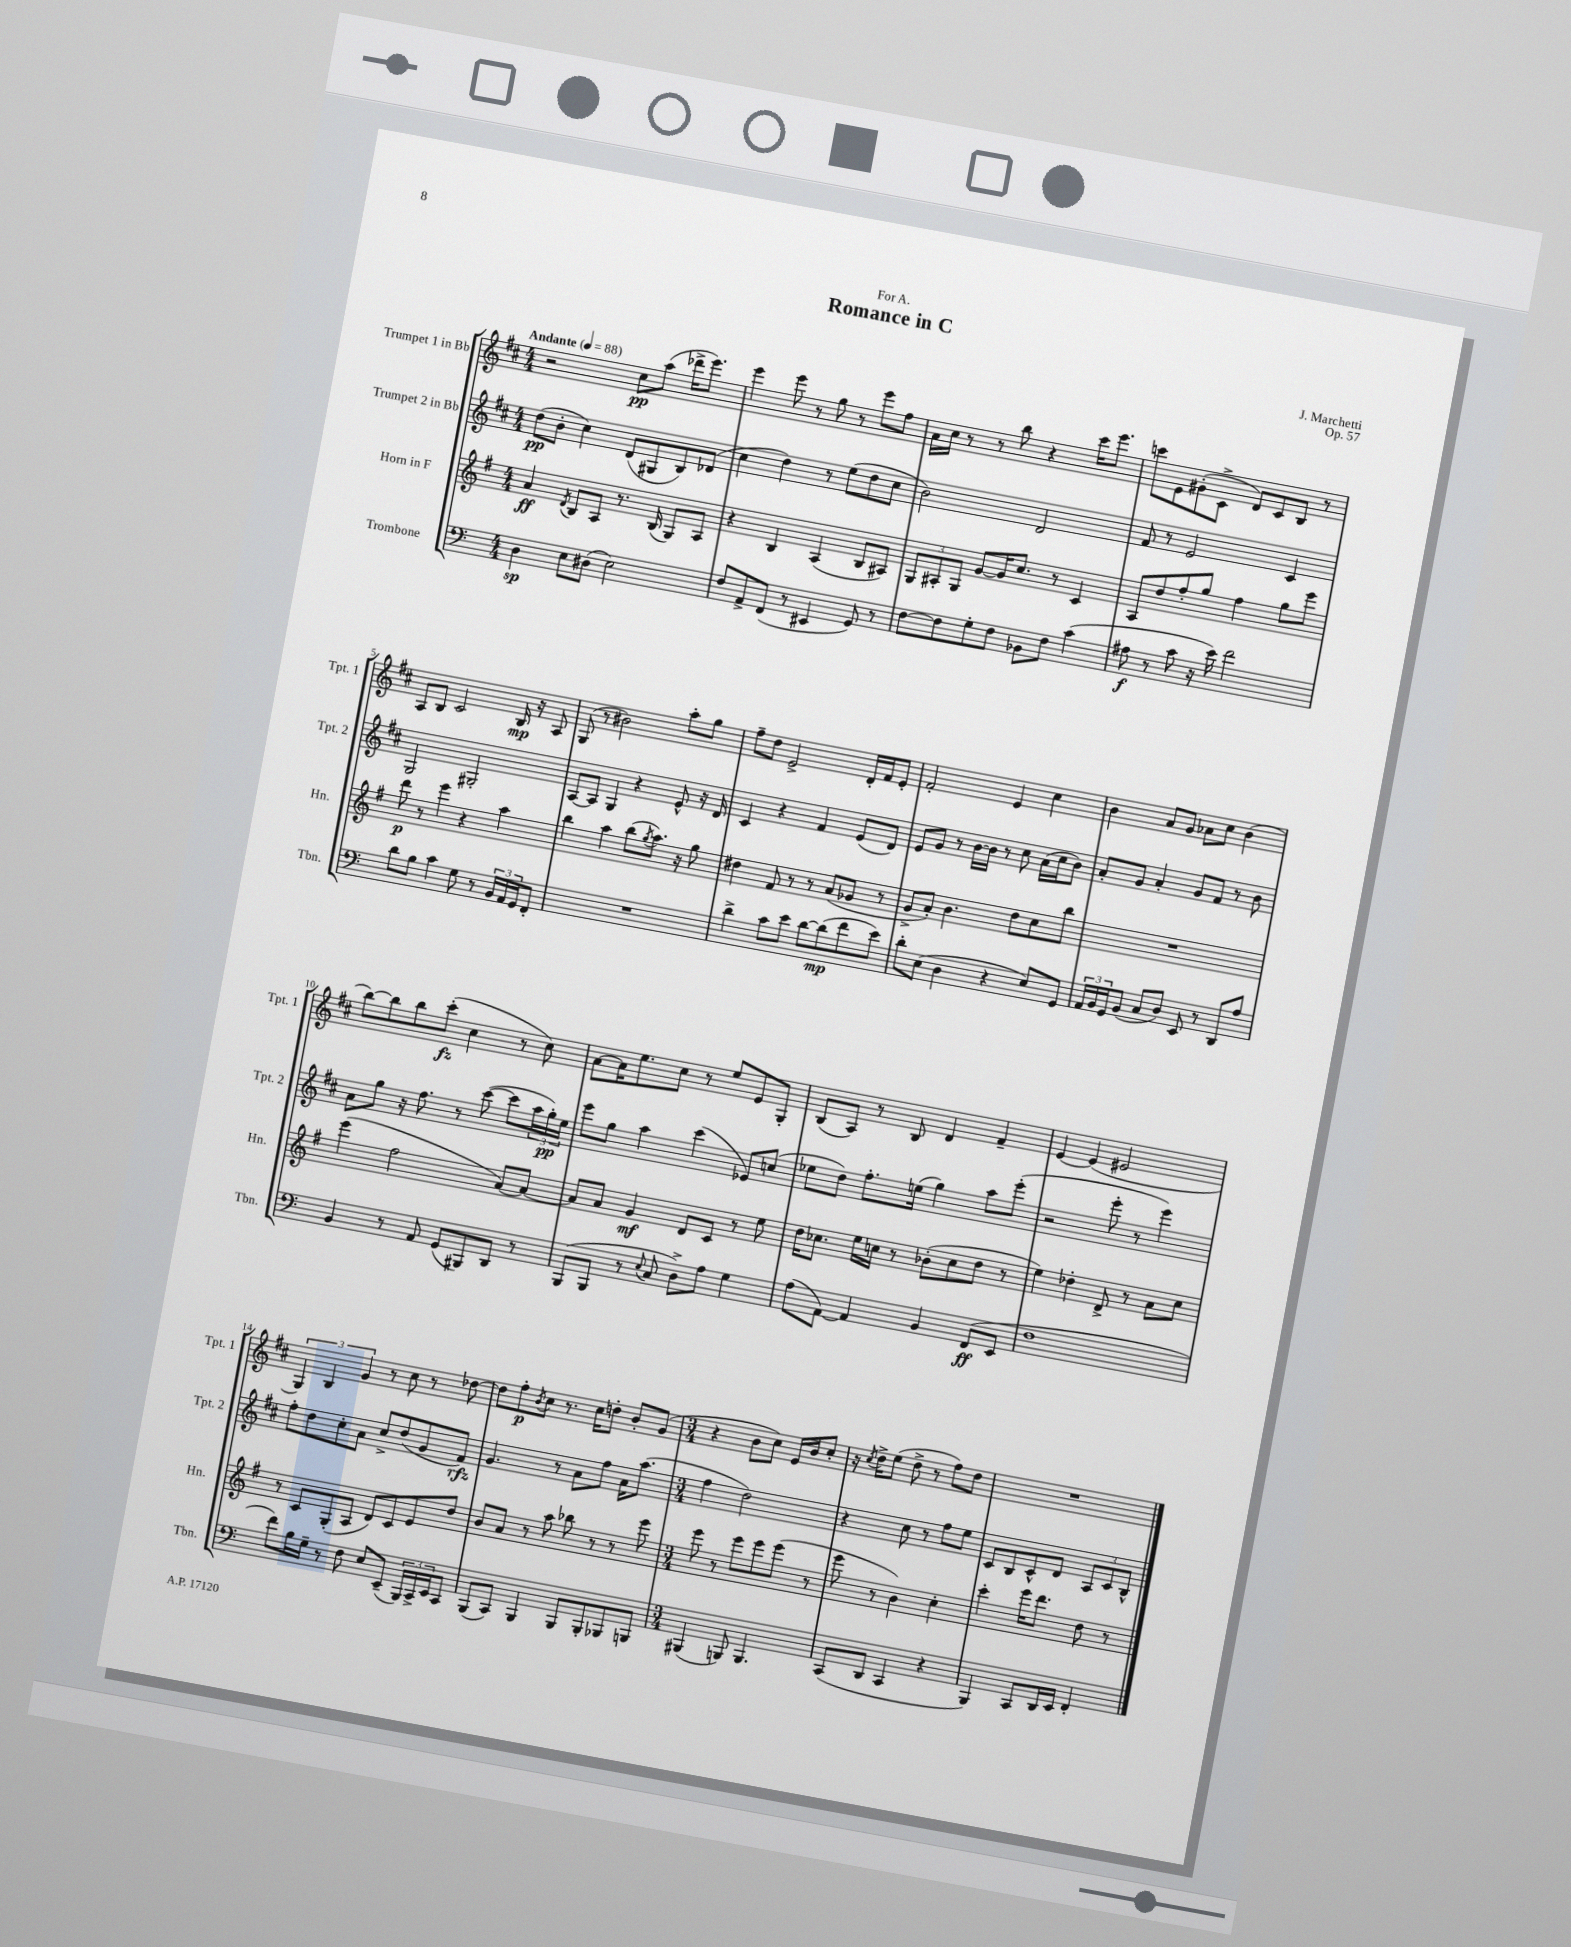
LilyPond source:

\header { title = "Romance in C" composer = "J. Marchetti" dedication = "For A." opus = "Op. 57" }
<<
\new StaffGroup <<
\new Staff = "s0" \with { instrumentName = "Trumpet 1 in Bb" shortInstrumentName = "Tpt. 1" } {
    \clef treble \key d \major \numericTimeSignature \time 4/4 \tempo "Andante" 4 = 88
    r2 cis''8\pp a''8( des'''16-> e'''8.) |
    e'''4 e'''8 r8 g''8 r8 e'''8 fis''8 |
    a'16 cis''16 r8 r8 b''8 r4 cis'''16 e'''8. |
    c'''8 e'8 gis'8-.( cis'8-> d'8) cis'8 b8 r8 |
    a8 b8 cis'2 b16\mp r16 a8 |
    g8( r8 bis'2) a''8-. g''8 |
    fis''8-- d''8 e'2-> d'16-. fis'16 e'8-. |
    fis'2-. e'4 cis''4 |
    b'4 a'8 g'8 aes'8 cis''8 b'4( |
    b''8~) b''8 b''8 cis'''8-.\fz( cis''4 r8 cis''8) |
    a'8~ a'16 e''8. cis''8 r8 e''8 e'8 g8-. |
    b8( a8) r8 b8 d'4 fis'4-- |
    e'4~ e'4( eis'2 |
    \tuplet 3/2 { g4) b4 g'4 } r8 cis''8 r8 des''8~ |
    des''8 fis''8-.\p \acciaccatura { b'8 } cis''8 r8. cis''16 d''8-. b'8-. g'8( |
    \numericTimeSignature \time 3/4 r4 b'8 cis''8) e'16 b'16 cis''8-. |
    r16 \acciaccatura { cis''8 } d''16-> e''8( d''8-> r8 fis''8) d''8 |
    R2. \bar "|." |
}
\new Staff = "s1" \with { instrumentName = "Trumpet 2 in Bb" shortInstrumentName = "Tpt. 2" } {
    \clef treble \key d \major \numericTimeSignature \time 4/4
    d''8\pp( b'8-. cis''4) d'8( gis8 b8) des'8( |
    cis''4 d''4) r8 e''8( d''8 cis''8 |
    b'2) d'2 |
    fis'8 r8 e'2 cis'4 |
    g2 gis2-. |
    a8~ a8 g4 r4 e'8-^ r16 d'16 |
    cis'4 r4 fis'4 e'8( d'8) |
    e'8 g'8 r8 b'16~ b'16 r8 cis''8 a'16( cis''16 b'8) |
    a'8-. g'8 a'4-. g'8 fis'8 r8 b'8 |
    a'8 g''8 r16 fis''8. r8 cis'''8~( cis'''8 \tuplet 3/2 { a''16 g''16-.\pp) e''16 } |
    e'''8 g''8 a''4 cis'''4( ees'8) c''8( |
    ees''8 d''8) fis''8.-. e''16( g''4) a''8 e'''8-.( |
    r2 e'''8-. r8 e'''4) |
    fis''8-. d''8 cis''8-. a'8 cis''8-> d''8( g'8 fis'8\rfz) |
    g'4. r8 a'8 fis''8 a'16 a''8.( |
    \numericTimeSignature \time 3/4 fis''4 d''2) |
    r4 cis''8 r8 fis''8 e''8 |
    cis'8 b8 cis'8-^ d'8 \tuplet 3/2 { a8 cis'8 b8-^ } \bar "|." |
}
\new Staff = "s2" \with { instrumentName = "Horn in F" shortInstrumentName = "Hn." } {
    \clef treble \key g \major \numericTimeSignature \time 4/4
    a'4\ff \acciaccatura { d'8 } b8 a8 r8. b16( g8) a8 |
    r4 b4 a4( b8 ais8) |
    \tuplet 3/2 { g8 ais8-. g8 } g'8~ g'16 c''8. r8 c'4 |
    a8 d''8 fis''8-. g''8 fis''4 g''8 e'''8 |
    d'''8\p r8 e'''4 r4 a''4 |
    b''4 a''4 b''8( \acciaccatura { g''8 } a''8.) r16 g''8 |
    dis''4 fis'8 r8 r8 a'8( ges'8 r8 |
    g'8-> a'8-.) b'4. d''8 c''8 b''8 |
    R1 |
    e'''4( fis''2 a'8~) a'8~ |
    a'8 a'8 g'4\mf d'8 c'8 r8 e''8 |
    d''16 ces''8. e''16 c''16 r8 bes'8-.( c''8 d''8 r8 |
    e''4) des''4-. d'8-> r8 a'8 c''8 |
    r8 c'8 g8-.( a8 d'8) c'8 e'8 d''8 |
    b'8 a'8 r8 a''8 bes''8 r8 r8 e'''8 |
    \numericTimeSignature \time 3/4 e'''8 r8 e'''8 e'''8 e'''8( r8 |
    e'''8 r8 b'4) c''4-. |
    c'''4-. e'''16 d'''8. d''8 r8 \bar "|." |
}
\new Staff = "s3" \with { instrumentName = "Trombone" shortInstrumentName = "Tbn." } {
    \clef bass \key c \major \numericTimeSignature \time 4/4
    d4\sp e8 dis8( e2) |
    f8 a,8-> f,8( r8 eis,4 g,8) r8 |
    f8~ f8 g8-. f8 bes,8 f8 c'4( |
    ais8\f r8 c'8 r16 e'16) f'2 |
    d'8 b8 c'4 g8 r8 \tuplet 3/2 { b,16 a,16 g,16 } f,8-. |
    R1 |
    d'4-> c'8 e'8 d'8~ d'8\mp( f'8 e'8) |
    d'8-. e8( d4 r4 e8) g,8 |
    \tuplet 3/2 { a,16 b,16 g,16 } b,8( c8 d8) e,8 r8 d,8 a8 |
    b,4 r8 a,8 g,8( bis,,8) d,8 r8 |
    b,,8( b,,8 r8 \appoggiatura { e8 } c8 d8->) a8 g4 |
    a8( a,8~) a,4 b,4 f,8\ff( e,8 |
    f1 |
    f'8) b16 g16-- r8 f8 e8 e,8--( \tuplet 3/2 { b,,16) c,16-> e,16 } c,8 |
    b,,8( c,8) b,,4 b,,8 b,,8-. bes,,8 b,,8 |
    \numericTimeSignature \time 3/4 bis,,4( b,,8) b,,4. |
    c,8( d,8 c,4 r4 |
    b,,4) c,8 d,16 e,16 f,4-. \bar "|." |
}
>>
>>
